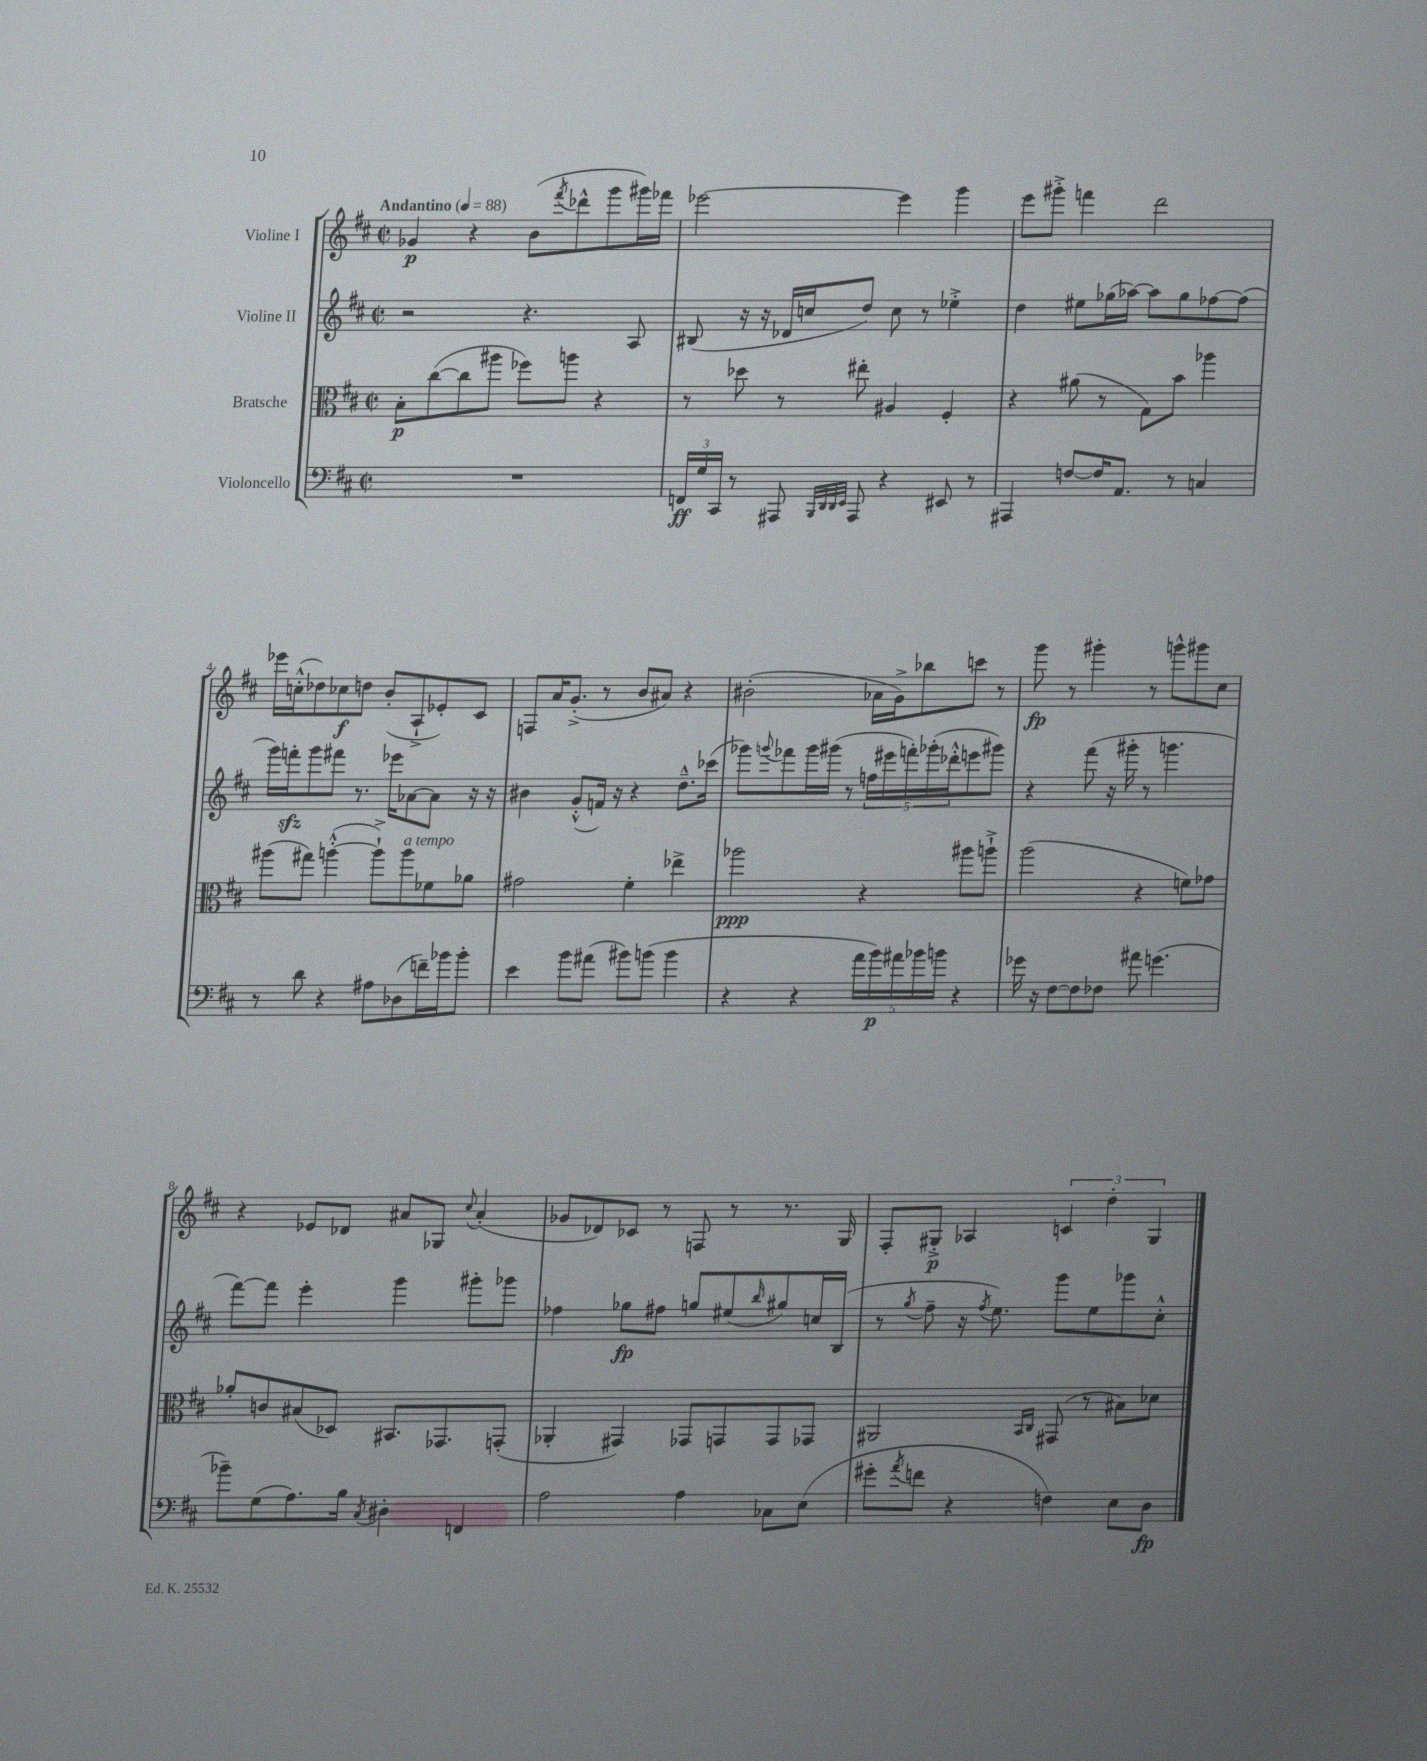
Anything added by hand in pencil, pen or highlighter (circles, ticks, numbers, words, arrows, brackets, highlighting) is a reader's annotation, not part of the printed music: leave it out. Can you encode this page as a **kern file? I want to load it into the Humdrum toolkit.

**kern	**dynam	**kern	**dynam	**kern	**dynam	**kern	**dynam
*part4	*part4	*part3	*part3	*part2	*part2	*part1	*part1
*staff4	*staff4	*staff3	*staff3	*staff2	*staff2	*staff1	*staff1
*I"Violoncello	*	*I"Bratsche	*	*I"Violine II	*	*I"Violine I	*
*clefF4	*	*clefC3	*	*clefG2	*	*clefG2	*
*k[f#c#]	*	*k[f#c#]	*	*k[f#c#]	*	*k[f#c#]	*
*M2/2	*	*M2/2	*	*M2/2	*	*M2/2	*
*met(c|)	*	*met(c|)	*	*met(c|)	*	*met(c|)	*
*MM88	*	*MM88	*	*MM88	*	*MM88	*
=1	=1	=1	=1	=1	=1	=1	=1
!	!	!	!	!	!	!LO:TX:a:B:t=Andantino	!
1r	.	8B'\L	p	2r	.	4g-X/	p
.	.	([8cc#\	.	.	.	.	.
.	.	8cc#\]	.	.	.	4r	.
.	.	8aa#X\J	.	.	.	.	.
.	.	8ff-X\L)	.	4.r	.	(8b\L	.
.	.	.	.	.	.	8qfff#/	.
.	.	8aan\J	.	.	.	8ddd-X^^\	.
.	.	4r	.	.	.	8ggg\	.
.	.	.	.	8A/	.	16ggg#X\L)	.
.	.	.	.	.	.	16fff-X\JJ	.
=2	=2	=2	=2	=2	=2	=2	=2
24FFn/LL	ff	8r	.	(8B#X/	.	[2eee-X\	.
24G/	.	.	.	.	.	.	.
24CC#/JJ	.	.	.	.	.	.	.
8r	.	8dd-X\	.	16r	.	.	.
.	.	.	.	16r	.	.	.
8AAA#X/	.	8r	.	16d-X/LL	.	.	.
.	.	.	.	16ccn/J	.	.	.
32qqBBB/LLL	.	.	.	.	.	.	.
32qqDD/	.	.	.	.	.	.	.
32qqDD/	.	.	.	.	.	.	.
32qqEE/JJJ	.	.	.	.	.	.	.
8AAA#/	.	8ee#X'\	.	8dd/J)	.	.	.
4r	.	4A#X/	.	8cc\	.	4eee-\]	.
.	.	.	.	8r	.	.	.
8EE#X/	.	4F#'/	.	4ee-X'^\	.	4ggg\	.
8r	.	.	.	.	.	.	.
=3	=3	=3	=3	=3	=3	=3	=3
4AAA#X/	.	4r	.	4dd\	.	8eee\L	.
.	.	.	.	.	.	8ggg#X'^\J	.
[8Fn/L	.	(8a#X\	.	8ee#X\L	.	4fffn\	.
16F/K]	.	8r	.	(16gg-X\L	.	.	.
8.AA/J	.	.	.	[16aa-X\JJ)	.	.	.
.	.	8G\L)	.	8aa-\L]	.	2ddd\	.
8r	.	8b\J	.	8gg-\	.	.	.
4Cn/	.	4aa-X\	.	[8ff-X\	.	.	.
.	.	.	.	(8ff-\J]	.	.	.
!!LO:LB:g=z
=4	=4	=4	=4	=4	=4	=4	=4
8r	.	(8aa#X\L	.	16ggg\LL)	.	16eee-X\LL	.
.	.	.	.	16fffnzz'\J	.	(16ccn'^^\J	.
8d\	.	8gg#X\J)	.	8ggg\	.	8dd-X\)	.
4r	.	([4aan'^^\	.	8fff#X\J	.	8cc-X\	f
.	.	.	.	8.r	.	8ddn\J	.
8A#X\L	.	8aa`^\L])	.	.	.	(8b'/L	.
.	.	.	.	16eee-X\KL	.	.	.
!	!	!LO:TX:a:i:t=a tempo	!	!	!	!	!
(8D-X\	.	8aa\	.	[8a-X\	.	8A`^/	.
16fn~\L)	.	8f-X\	.	8a-\J]	.	8e-X'/)	.
16b-X\J	.	.	.	.	.	.	.
8b-'\J	.	8a-X\J	.	16r	.	8c#/J	.
.	.	.	.	16r	.	.	.
=5	=5	=5	=5	=5	=5	=5	=5
4e\	.	2g#X\	.	4b#X\	.	8Fn/L	.
.	.	.	.	.	.	16a/K	.
.	.	.	.	.	.	(8.g'^/J	.
8b\L	.	.	.	(8g'^^/L	.	.	.
(8a#X\J	.	.	.	16fn/Jk)	.	8r	.
.	.	.	.	16r	.	.	.
8b#X\L)	.	4f#'\	.	4r	.	8b/L	.
(8bn\J	.	.	.	.	.	8a#X/J)	.
4b\	.	4ee-X^\	.	8.dd~^^\L	.	4r	.
.	.	.	.	(16ccc-X\Jk	.	.	.
=6	=6	=6	=6	=6	=6	=6	=6
4r	.	2aa-X\	ppp	8ggg-X\L)	.	(2b#X'\	.
.	.	.	.	8qqgggn/	.	.	.
.	.	.	.	8fff-X\	.	.	.
4r	.	.	.	16ggg\L	.	.	.
.	.	.	.	(16ggg#X\JJ	.	.	.
.	.	.	.	8r	.	.	.
20a\LL	.	4r	.	20ffn\LL	.	16a-X\LL	.
20b\)	p	.	.	20eee#X\	.	.	.
.	.	.	.	.	.	16g^\J)	.
20a#X\	.	.	.	20fffn'\)	.	.	.
.	.	.	.	.	.	8bb-X\	.
20b-X\	.	.	.	(20ggg-X'\	.	.	.
20bn\JJ	.	.	.	20ddd-X'^^\J	.	.	.
4r	.	8aa#X\L	.	8eeen\	.	8cccn\J	.
.	.	8aan`^\J	.	8ggg#X\J)	.	8r	.
=7	=7	=7	=7	=7	=7	=7	=7
16g-X\	.	(2aa\	.	4r	.	8ggg\	fp
16r	.	.	.	.	.	.	.
[8F#\L	.	.	.	.	.	8r	.
8F#\]	.	.	.	(8fff#\	.	4ggg#X'\	.
8F-X\J	.	.	.	16r	.	.	.
.	.	.	.	16ggg#X'\	.	.	.
8a#X\	.	4r	.	8r	.	8r	.
(4.gn\	.	.	.	4.gggn\	.	8gggn^^\L	.
.	.	8fn\L)	.	.	.	8ggg#X\	.
.	.	8g-X\J	.	.	.	8cc#\J	.
!!LO:LB:g=z
=8	=8	=8	=8	=8	=8	=8	=8
8b-X~\L)	.	8a-X'/L	.	[8fff#\L)	.	4r	.
(8G\	.	8cn/	.	8fff#\J]	.	.	.
8.A\)	.	(8B#X/	.	4eee'\	.	8e-X/L	.
.	.	8D-X/J)	.	.	.	8d-X/J	.
16B\Jk	.	.	.	.	.	.	.
8qC#/	.	.	.	.	.	.	.
4D#X'\	.	8.BB#X/L	.	4ggg\	.	8a#X/L	.
.	.	.	.	.	.	8G-X/J	.
.	.	8.GG-X/	.	.	.	.	.
.	.	.	.	.	.	8qqcc#/	.
4FFn/	.	.	.	8ggg#X'\L	.	(4a#'/	.
.	.	(8GGn'/J	.	8ggg-X\J	.	.	.
=9	=9	=9	=9	=9	=9	=9	=9
2A\	.	4AA-X'/	.	4ff-X\	.	8g-X/L	.
.	.	.	.	.	.	8d-X/)	.
.	.	4GG#X/)	.	8gg-X\L	fp	8c-X/J	.
.	.	.	.	8ff#X\J	.	8r	.
4A\	.	8GG-X/L	.	8ggn/L	.	8Fn/	.
.	.	8GGn/	.	(8ee#X/	.	8r	.
.	.	.	.	16qqbb/	.	.	.
8C-X\L	.	8GG/	.	8gg#X/)	.	8.r	.
(8E\J	.	8GG-X/J	.	16ccn/L	.	.	.
.	.	.	.	(16B/JJ	.	16G/	.
=10	=10	=10	=10	=10	=10	=10	=10
8g#X'\L	.	2AA#X/	.	8r	.	8F#'/L	.
8qa/	.	.	.	8qgg/	.	.	.
8fn\J	.	.	.	8ff#~\	.	8G#X'^/J	p
4r	.	.	.	16r	.	4A-X/	.
.	.	.	.	8qff#/	.	.	.
.	.	.	.	8.ee\)	.	.	.
.	.	16qqBB/LL	.	.	.	.	.
.	.	16qqC#/JJ	.	.	.	.	.
4Fn\)	.	(8GG#X/	.	8ggg\L	.	6cn/	.
.	.	8r	.	8ee\	.	.	.
.	.	.	.	.	.	6dd'\	.
8E\L	.	8B#X\L)	.	8ggg-X\	.	.	.
.	.	.	.	.	.	6G#/	.
8D\J	fp	8d-X\J	.	8cc#'^^\J	.	.	.
==	==	==	==	==	==	==	==
*-	*-	*-	*-	*-	*-	*-	*-
